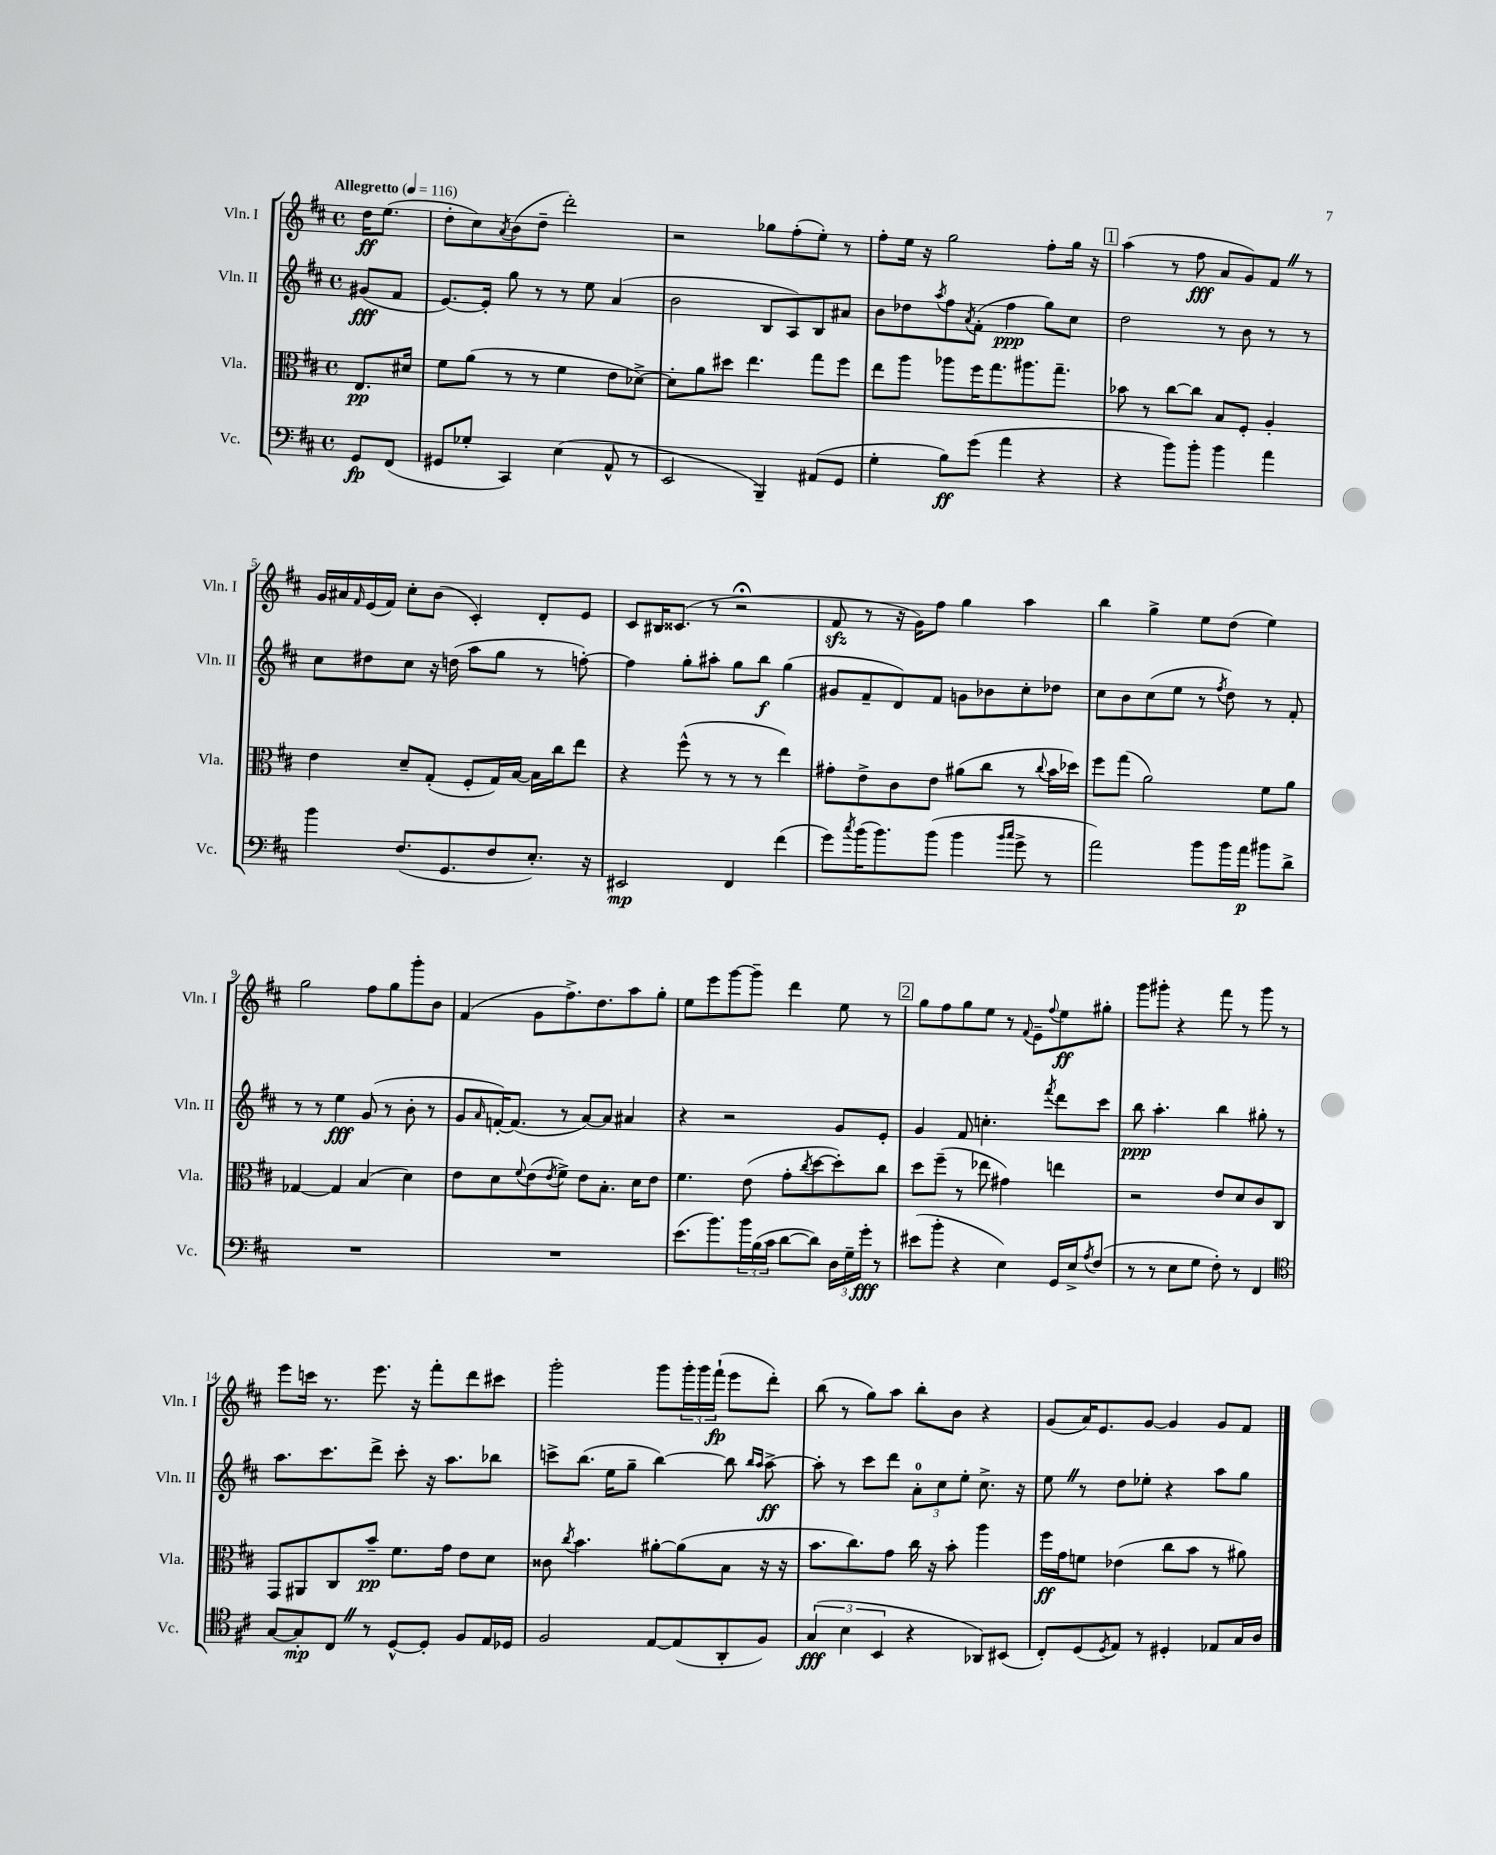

**kern	**kern	**kern	**kern
*staff4	*staff3	*staff2	*staff1
*clefF4	*clefC3	*clefG2	*clefG2
*k[f#c#]	*k[f#c#]	*k[f#c#]	*k[f#c#]
*M4/4	*M4/4	*M4/4	*M4/4
*met(c)	*met(c)	*met(c)	*met(c)
*MM116	*MM116	*MM116	*MM116
8GG/L	8.E/L	(8g#/L	16dd\LK
.	.	.	(8.ee\J
(8FF#/J	.	8f#/J	.
.	16d#/Jk	.	.
=	=	=	=
8GG#/L	8f#\L	[8.e/L)	8dd'\L
8G-'/J	(8a\J	.	8cc#\)
.	.	16e'/]Jk	.
.	.	.	8qa/
4CC#/)	8r	8gg\	(8b\
.	8r	8r	8dd~\J
(4E\	4f#\	8r	2ddd'\)
.	.	8ee\	.
8AA^^/	8e\L	(4a/	.
8r	[8d-^\J)	.	.
=	=	=	=
2EE/	8d-'\]L	2b\	2r
.	8a\	.	.
.	8dd#\J	.	.
.	4.ee\	.	.
4BBB~/)	.	8B/L	8gg-\L
.	.	8A/)	(8ff#'\
(8AA#/L	8gg\L	8B/	8ee'\J)
8GG/J	8ff#\J	8a#/J	8r
=	=	=	=
4G'\	8ee\L	8b\L	8ff#'\L
.	8aa\J	8dd-\	16ee\Jk
.	.	.	16r
.	.	8qaa/	.
8B\L)	8aa-\L	8ff#\	2gg\
.	.	8qa/	.
(8g\J	16ff#\K	(8f#'\J	.
.	8.gg\	.	.
4a\	.	4ff#\	.
.	8.aa#\	.	.
4r	.	8gg\L)	8ff#'\L
.	8.gg~\J	.	.
.	.	8cc#\J	16gg\Jk
.	.	.	16r
=	=	=	=
4r	8b-\	2dd\	(4aa\
.	8r	.	.
8b\L)	[8cc#\L	.	8r
8b'\J	8cc#\]J	.	8ff#\
4b\	8B/L	8r	8a/L
.	8F#'/J	8b\	8g/)
4a\	4A'/	8r	8f#/J
.	.	8r	8r
=	=	=	=
4b\	4e\	8cc#\L	16g/LL
.	.	.	16a#/
.	.	.	16qqf#/
.	.	8dd#\	(16e/
.	.	.	16f#/JJ)
(8.F#/L	8d~/L	8cc#\J	8cc#'\L
.	(8G'/J	16r	(8b\J
8.GG/	.	(16dd\	.
.	8F#'/L	8aa\L	4c#'/)
8F#/	16G/L)	8gg\J	.
.	[16B/JJ	.	.
8.E'/J)	16B\]LL	8r	8d'/L
.	16cc#\J	.	.
.	8ee\J	[8ff'\)	8e/J
16r	.	.	.
=	=	=	=
2EE#/	4r	4ff\]	8c#/L
.	.	.	16B#/K
.	.	.	(8.c##/J
.	(8ff#^^\	8gg'\L	.
.	8r	8aa#'\J	8r
4FF#/	8r	8gg\L	2r;
.	8r	8bb\J	.
(4f#\	4ee\)	(4gg\	.
=	=	=	=
8g\L)	8g#'\L	8g#/L	8f#/
8qcc#/	.	.	.
(16b\K	8e^\	8f#~/	8r
8.b\)	.	.	.
.	8c#\	8d/)	16r
.	.	.	16g\LK)
(8b\J	8e\J	8f#/J	8ff#\J
4b\	(8a#\L	8g\L	4gg\
.	8cc#\J	8b-\	.
16qqb/LL	.	.	.
16qqcc#/JJ	.	.	.
8g^\	8r	8cc#'\	4aa\
.	8qqcc#/	.	.
8r	16b\LL	8dd-\J	.
.	16dd-\JJ)	.	.
=	=	=	=
2a\)	8ff#\L	8cc#\L	4bb\
.	(8gg\J	8b\	.
.	2a\)	(8cc#\	4gg^\
.	.	8ee\J	.
8b\L	.	8r	8ee\L
.	.	8qff#/	.
16b\L	.	8dd\)	(8dd\J
16a\JJ	.	.	.
8b#\L	8f#\L	8r	4ee\)
8d^\J	8a\J	8f#'/	.
=	=	=	=
1r	[4G-/	8r	2gg\
.	.	8r	.
.	4G-/]	4ee\	.
.	(4B/	(8g/	8ff#\L
.	.	8r	8gg\
.	4d\)	8b'\	8ggg'\
.	.	8r	8b\J
=	=	=	=
1r	8e\L	8g/L	(4f#/
.	.	16qqa/	.
.	8d\	[16f'/K)	.
.	.	(8.f/]J	.
.	8qqf#/	.	.
.	(8e\	.	8g\L
.	8qe/	.	.
.	8f#^\J)	8r	8.ff#^\)
.	8e\L	[8a/L)	.
.	.	.	8.dd\
.	8.B'\J	8a/]J	.
.	.	4a#/	8aa\
.	16d\LK	.	.
.	8e\J	.	8gg'\J
=	=	=	=
(8.e\L	4.f#\	4r	8ee\L
.	.	.	8eee\
8.b\)	.	.	.
.	.	2r	[8ggg\
24b\L	(8e\	.	8ggg~\]J
(24B\	.	.	.
24c#\JJ	.	.	.
[8d\L	8g'\L	.	4ddd\
.	8qcc#/	.	.
8d\]J)	[8dd\	.	.
24D\LL	8dd'\])	8g/L	8ee\
24G~\	.	.	.
24g'\JJ	.	.	.
8r	8cc#\J	8e'/J	8r
=	=	=	=
(8e#\L	8dd\L	4g/	8gg\L
8b'\J	(8ff#~\J	.	8ff#\
4r	8r	8f#/	8gg\
.	8ee-\	4.cc'\	8ee\J
4E\)	4g#\)	.	8r
.	.	.	8qqf#/
.	.	.	8e~\L
.	.	8qfff#/	8qqff#/
16GG/LL	4ee\	8ddd\L	8ee\
16E^/J	.	.	.
8qA/	.	.	.
(8F#/J	.	8ccc#\J	8gg#'\J
=	=	=	=
8r	2r	8bb\	8ggg\L
8r	.	4.aa'\	8ggg#'\J
8E\L	.	.	4r
8G\J	.	.	.
8F#'\)	8e/L	4bb\	8fff#\
8r	8d/	.	8r
4FF#/	8c#/	8gg#'\	8ggg#\
.	8C#/J	8r	8r
=	=	=	=
*clefC4	*	*	*
[8G/L	8GG/L	8.aa\L	8eee\L
8G'/]	8AA#/	.	16ccc\Jk
.	.	8.ccc#\	8.r
8C#/J	8C#/	.	.
8r	8b~/J	8ddd^\J	8.eee\
[8D^^/L	8.f#\L	8ccc#'\	.
.	.	.	16r
8D'/]J	.	16r	8fff#'\L
.	16g\Jk	8.aa\L	.
8F#/L	8e\L	.	8ddd\
16E/L	8d\J	8bb-\J	8ccc#\J
16D-/JJ	.	.	.
=	=	=	=
2F#/	8c##\	8ccc^\L	2ggg'\
.	8qcc#/	.	.
.	4.b\	(8.bb\J	.
.	.	16ee\LK	.
.	.	8gg~\J	.
[8E/L	[8a#'\L	[4bb\)	8ggg\L
(8E/]	(8a#\]	.	24ggg'\L
.	.	.	24ggg\
.	.	.	(24fff#`\JJ
8AA'/	8B\J	8bb\]	8eee\L
.	.	16qqbb/LL	.
.	.	16qqaa/JJ	.
8F#/J)	16r	[8aa^\	8ddd'\J)
.	16r	.	.
=	=	=	=
(6G/	8.b\L	8aa'\]	(8bb\
.	.	8r	8r
6B\	.	.	.
.	8.cc#\)	.	.
.	.	8ccc#\L	8gg\L)
6BB/	.	.	.
.	8g\J	8ddd\J	8aa\J
4r	16cc#\	12a'\L	8bb'\L
.	16r	.	.
.	.	12cc#\	.
.	8b'\	.	8b\J
.	.	12ee'\J	.
8AA-/L)	4aa\	8.cc#^\	4r
(8BB#/J	.	.	.
.	.	16r	.
=	=	=	=
8C#'/L)	16ff#\LL	8ee\	(8g/L
.	16g\J	.	.
(8D/	8f\J	8r	16a/K)
.	.	.	8.e/
8qD/	.	.	.
8E/J)	(4e-\	8dd\L	.
8r	.	8ee-'\J	[8g/J
4D#'/	8cc#\L	4r	4g/]
.	8b\J	.	.
8E-/L	8r	8aa\L	8g/L
16G/L	8a#\)	8gg\J	8f#/J
16A/JJ	.	.	.
==	==	==	==
*-	*-	*-	*-
